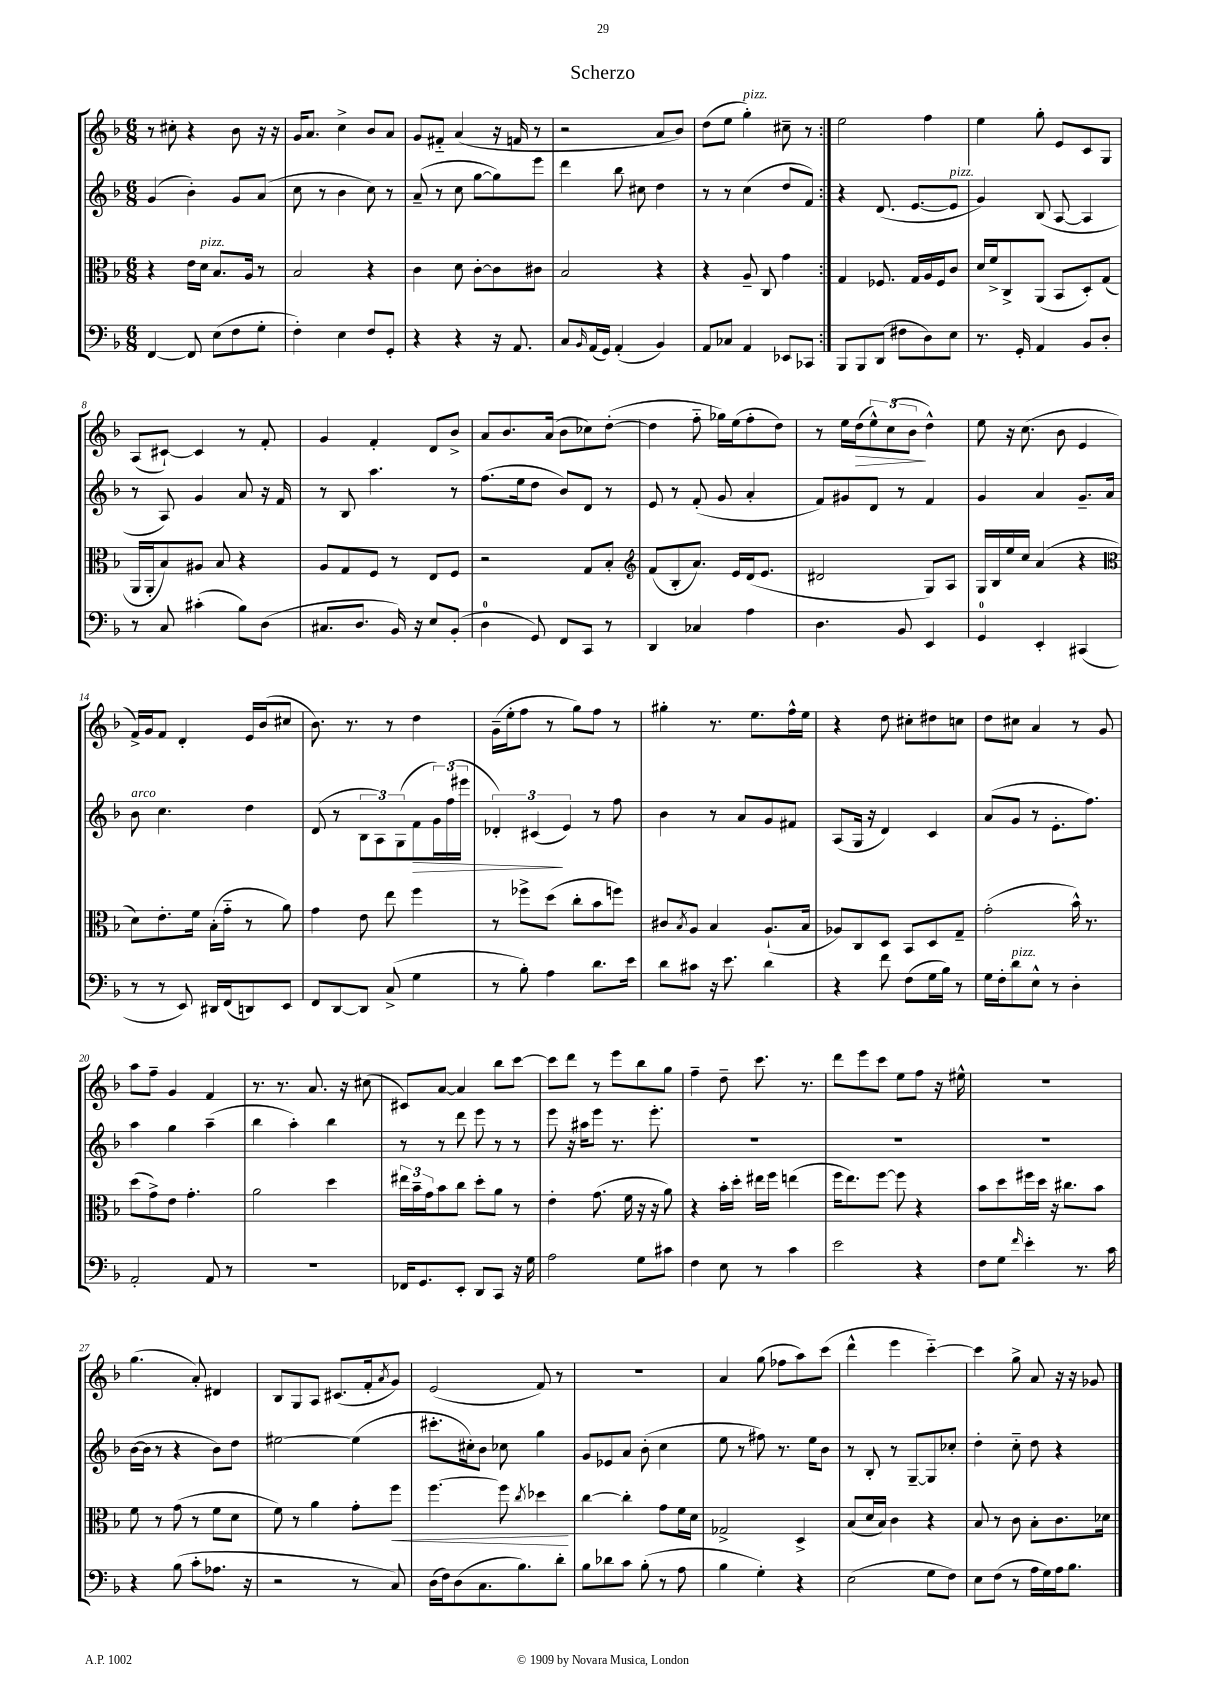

**kern	**kern	**kern	**kern
*staff4	*staff3	*staff2	*staff1
*clefF4	*clefC3	*clefG2	*clefG2
*k[b-]	*k[b-]	*k[b-]	*k[b-]
*M6/8	*M6/8	*M6/8	*M6/8
[4FF/	4r	(4g/	8r
.	.	.	8cc#'\
8FF/]	16e\LL	4b-'\)	4r
.	16d\JJ	.	.
(8E\L	8.B-/L	.	.
8F\	.	8g/L	8b-\
.	16A/Jk	.	.
8G'\J	8r	(8a/J	16r
.	.	.	16r
=	=	=	=
4F'\)	2B-/	8cc\	16g/LK
.	.	.	8.a/J
.	.	8r	.
4E\	.	4b-\	4cc^\
8F/L	4r	8cc\)	8b-/L
8GG'/J	.	8r	8a/J
=	=	=	=
4r	4c\	(8a~/	8g/L
.	.	8r	8f#'~/J
4r	8d\	8cc\	(4a/
.	[8c'\L	[8gg\L	.
16r	8c\]	8gg\])	16r
8.AA/	.	.	16f/
.	8c#\J	8eee\J	8r
=	=	=	=
8C/L	2B-/	4ddd\	2r
16qqBB-/	.	.	.
(16AA/L	.	.	.
16GG/JJ)	.	.	.
(4AA'/	.	8bb-\	.
.	.	8cc#\	.
4BB-/)	4r	4dd\	8a/L
.	.	.	8b-/J)
=	=	=	=
8AA/L	4r	8r	(8dd\L
8C-/J	.	8r	8ee\J
4AA/	8A~/	(4cc\	4gg'\)
.	8C/	.	.
8EE-/L	4g\	8dd/L	8cc#~\
8CC-/J	.	8f/J)	8r
=:|!	=:|!	=:|!	=:|!
8BBB-/L	4G/	4r	2ee\
8BBB-/	.	.	.
(8DD/J	8.F-/	(8.d/	.
8F#\L	.	.	.
.	16G/LL	[8.e/L	.
8D\)	16A/	.	4ff\
.	16F-/J	.	.
8E\J	8c/J	8e/]J	.
=	=	=	=
8.r	16d/LL	4g/)	4ee\
.	16f^/J	.	.
.	8C^/	.	.
16GG'/	.	.	.
4AA/	(8AA/J	(8B-/	8gg'\
.	8BB-/L	[8A/	8e/L
8BB-/L	8D'/)	4A/]	8c/
8D'/J	(8G/J	.	8G/J
=	=	=	=
8r	16AA/LL	8r	(8A/L
.	16AA'/J	.	.
8C/	8B-/)	8A/)	[8c#`/J)
(4c#'\	8A#/J	4g/	4c#/]
.	8B-/	.	.
8B-\L)	4r	8a/	8r
(8D\J	.	16r	8f'/
.	.	16f/	.
=	=	=	=
8.C#/L	8A/L	8r	4g/
.	8G/	8B-/	.
8.D/J	.	.	.
.	8F/J	4.aa\	4f'/
16BB-/)	8r	.	.
16r	.	.	.
8E/L	8E/L	.	8d/L
(8BB-'/J	8F/J	8r	8b-^/J
=	=	=	=
4D\	2r	(8.ff\L	8a/L
.	.	.	8.b-/
.	.	16ee\k	.
8GG/)	.	8dd\J	.
.	.	.	(16a/Jk
8FF/L	.	8b-/L)	8b-\L
8CC/J	8G/L	8d/J	8cc-\)
8r	8B-'/J	8r	([8dd'\J
=	=	=	=
*	*clefG2	*	*
4DD/	(8f/L	8e/	4dd\]
.	8B-'/	8r	.
4C-/	8.a/J)	(8f'/	8ff'~\
.	.	8g/	16gg-\LL)
.	16e/LL	.	(16ee\J
4A\	(16d/J	4a'/	8ff'\
.	8.e/J	.	.
.	.	.	8dd\J)
=	=	=	=
4.D\	2d#/	8f/L)	8r
.	.	8g#/	16ee\LL
.	.	.	(16dd\J
.	.	8d/J	12ee^^\)
.	.	.	(12cc\
8BB-/	.	8r	.
.	.	.	12b-\J
4EE/	8G/L)	4f/	4dd^^\)
.	8A/J	.	.
=	=	=	=
4GG/	16G/LL	4g/	8ee\
.	16B-/	.	.
.	16ee/	.	16r
.	16cc/JJ	.	(8.cc\
4EE'/	(4a/	4a/	.
.	.	.	8b-\
(4CC#/	4r	8.g~/L	4e/
.	.	16a/Jk	.
=	=	=	=
*	*clefC3	*	*
8r	8d\L)	8b-\	16f^/LL)
.	.	.	16g/J
8r	8.e'\	4.cc\	8f/J
8EE/)	.	.	4d'/
.	16f\Jk	.	.
16DD#/LL	(16B-'\LL	.	.
(16FF/J	16g'~\JJ	.	.
8DD/)	8r	4dd\	16e/LL
.	.	.	(16b-/J
8EE/J	8a\)	.	8cc#/J
=	=	=	=
8FF/L	4g\	(8d/	8.b-\)
[8DD/	.	8r	.
.	.	.	8.r
8DD/]J	8e\	12B-\L	.
.	.	12A\)	.
(8C^/	8ee\	.	8r
.	.	(12G\	.
4G\	4ff\	8f\	4dd\
.	.	24g\L)	.
.	.	(24ff\	.
.	.	24eee#\JJ	.
=	=	=	=
8r	8r	6d-'/)	(16g~\LL
.	.	.	16ee'\J
8B-'\)	8ff-^\L	.	8ff\J
.	.	(6c#/	.
4A\	(8dd\J	.	8r
.	.	6e/)	.
.	8cc'\L	.	8gg\L)
8.d\L	8b-\	8r	8ff\J
.	8ff\J)	8ff\	8r
16e\Jk	.	.	.
=	=	=	=
8d\L	8c#/L	4b-\	4gg#'\
.	8qB-/	.	.
8c#\J	8A/J	.	.
16r	4B-/	8r	8.r
8.e\	.	.	.
.	.	8a/L	.
.	.	.	8.ee\L
4d\	(8.A`/L	8g/	.
.	.	8f#/J	16ff^^\L
.	16B-/Jk	.	16ee\JJ
=	=	=	=
4r	8A-/L)	(8A/L	4r
.	8C/	16G/Jk	.
.	.	16r	.
8f\	8D/J	4d/)	8dd\
(8F\L	8BB-/L	.	8cc#'\L
16G\L	8D/	4c/	8dd#\
16B-\JJ)	.	.	.
8r	8G~/J	.	8cc\J
=	=	=	=
16G\LL	(2g'\	(8a/L	8dd\L
16F'\J	.	.	.
8d\	.	8g/J	8cc#\J
8E^^\J	.	8r	4a/
8r	.	8.e'\L	.
4D'\	16b-^^\)	.	8r
.	8.r	8.ff\J)	.
.	.	.	8g/
=	=	=	=
2AA'/	(8dd\L	4aa\	8aa\L
.	8g^\)	.	8ff~\J
.	8e\J	4gg\	4g/
.	4.g'\	.	.
8AA/	.	(4aa~\	4f/
8r	.	.	.
=	=	=	=
2.r	2a\	4bb-\	8.r
.	.	.	8.r
.	.	4aa'\)	.
.	.	.	8.a/
.	4dd\	4bb-\	.
.	.	.	16r
.	.	.	(8cc#\
=	=	=	=
16FF-/LK	24ee#\LL	8r	8c#/L)
.	24b-~\	.	.
8.GG/	.	.	.
.	24g\J	.	.
.	8b-\	8r	[8a/J
8EE'/J	8cc\J	8ddd\	4a/]
8DD/L	8dd'\L	8eee\	.
8CC/J	8a\J	8r	8bb-\L
16r	8r	8r	[8ccc\J
16G\	.	.	.
=	=	=	=
2A\	4e'\	8eee\	8ccc\]L
.	.	16r	8ddd\J
.	.	16aa#\LK	.
.	(8.g\	8eee\J	8r
.	.	8.r	8eee\L
.	16f\	.	.
8G\L	16r	.	8bb-\
.	16r	8.eee'\	.
8c#\J	8a\)	.	8gg\J
=	=	=	=
4F\	4r	2.r	4ff~\
8E\	16b-'\LL	.	8dd~\
.	16dd'\JJ	.	.
8r	16ee#\LL	.	8.ccc\
.	16ff\JJ	.	.
4c\	(4ee\	.	.
.	.	.	8.r
=	=	=	=
2e\	16ff\LK	2.r	8ddd\L
.	8.ee\)	.	.
.	.	.	8eee\
.	[8ff\J	.	8ccc\J
.	8ff\]	.	8ee\L
4r	4r	.	8ff\J
.	.	.	16r
.	.	.	16ee#^^\
=	=	=	=
8F\L	8b-\L	2.r	2.r
8G\J	8dd\	.	.
16qqf/	.	.	.
4e'\	16ff#\L	.	.
.	16dd\JJ	.	.
.	16r	.	.
.	8.cc#\L	.	.
8.r	.	.	.
.	8b-\J	.	.
16c\	.	.	.
=	=	=	=
4r	8f\	([16b-\LL	(4.gg\
.	.	16b-\]JJ	.
.	8r	8r	.
(8B-\	(8g\	4r	.
8c'\L	8r	.	8a'/)
8.A-\J	8f\L	8b-\L)	4d#/
.	8d\J	8dd\J	.
16r	.	.	.
=	=	=	=
2r	8f\)	[2ee#\	8B-/L
.	8r	.	8G/
.	4a\	.	8A/J
.	.	.	(8.c#/L
8r	8g'\L	(4ee#\]	.
.	.	.	16f'/k
.	.	.	8qa/
8C/)	8ff\J	.	8g/J)
=	=	=	=
(16D\LL	[4.ff\	8.ccc#'\L	(2e/
16F\J)	.	.	.
(8D\	.	.	.
.	.	16cc#'\k)	.
8.C\	.	8b-\J	.
.	8ff\]	8cc-\	.
8.B-\)	.	.	.
.	8qcc/	.	.
.	4dd-\	4gg\	8f/)
8d'\J	.	.	8r
=	=	=	=
8B-\L	[4cc\	8g/L	2.r
8d-\	.	8e-/	.
8c\J	4cc'\]	8a/J	.
(8B-'\	.	(8b-'\	.
8r	8g\L	4cc\	.
8A\	16f\L	.	.
.	16d\JJ	.	.
=	=	=	=
4B-\	2G-^/	8ee\	4a/
.	.	8r	.
4G'\)	.	8ff#\)	(8gg\
.	.	8.r	8ff-\L
4r	4D^/	.	8aa\)
.	.	16ee\LK	.
.	.	8b-\J	(8ccc\J
=	=	=	=
(2E\	(8B-/L	8r	4ddd^^\
.	16d/L	8B-'/	.
.	16B-/JJ)	.	.
.	4c\	8r	4eee\
.	.	[8G~/L	.
8G\L	4r	8G/]	[4ccc'~\)
8F\J)	.	8cc-'/J	.
=	=	=	=
8E\L	8B-/	4dd'\	4ccc\]
(8F\J	8r	.	.
8r	8c\	8cc'~\	8gg^\
16A\LL	8B-'\L	8dd\	8a/
16G\)	.	.	.
16A\J	8.c\	4r	16r
8.B-\J	.	.	16r
.	.	.	8g-/
.	16d-\Jk	.	.
==	==	==	==
*-	*-	*-	*-
